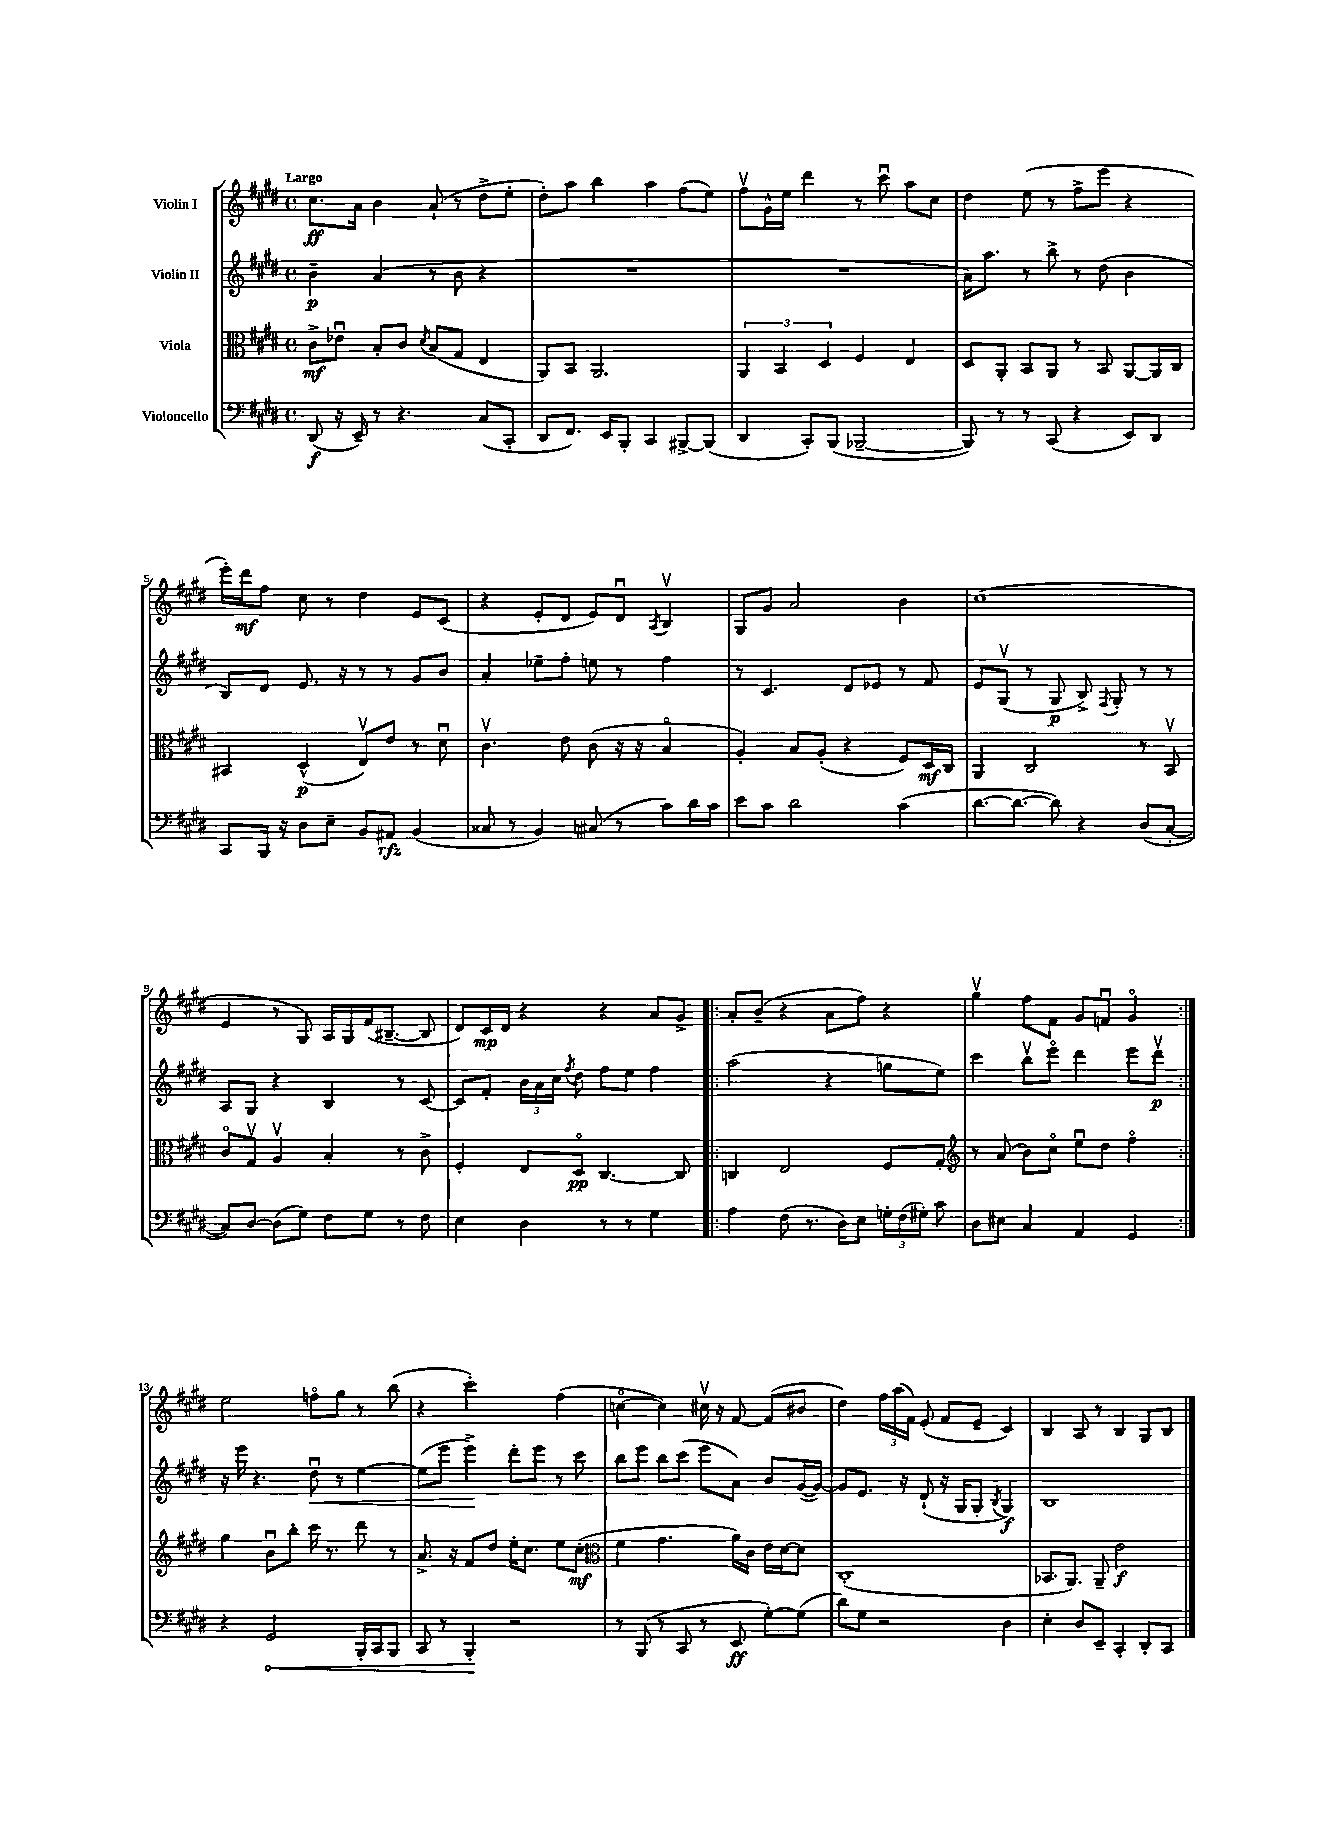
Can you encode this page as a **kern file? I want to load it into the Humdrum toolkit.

**kern	**kern	**kern	**kern
*staff4	*staff3	*staff2	*staff1
*clefF4	*clefC3	*clefG2	*clefG2
*k[f#c#g#d#]	*k[f#c#g#d#]	*k[f#c#g#d#]	*k[f#c#g#d#]
*M4/4	*M4/4	*M4/4	*M4/4
*met(c)	*met(c)	*met(c)	*met(c)
(8DD#	8c#^	4b~	8.cc#
16r	8e-u	.	.
16EE~)	.	.	16a
8r	8B'	(4a	4b
4.r	8c#	.	.
.	8qd#	.	.
.	(8B	8r	(8a`
.	8G#	8b	8r
(8C#	4E	4r	8dd#^
8CC#'	.	.	8ee'
=	=	=	=
8DD#	8AA)	1r	8dd#')
8.FF#)	8BB	.	8aa
.	2.AA	.	4bb
16EE	.	.	.
8BBB'	.	.	.
4CC#	.	.	4aa
[8BBB#^	.	.	(8ff#
(8BBB#]	.	.	8ee)
=	=	=	=
4DD#	6AA	1r	8ff#v
.	.	.	16g#^^
.	6BB	.	.
.	.	.	16ee
8CC#')	.	.	4ddd#
.	6D#	.	.
(8BBB	.	.	.
[2BBB-~	4F#	.	8r
.	.	.	8ccc#u
.	4E	.	8aa
.	.	.	8cc#
=	=	=	=
8BBB-])	8D#	16a)	4dd#
.	.	8.aa	.
8r	8AA'	.	.
8r	8BB	8r	(8ee
(8CC#	8AA	8bb^	8r
4r	8r	8r	8ff#^
.	8BB	(8dd#	8eee
8EE)	[8AA	4b	4r
8DD#	16AA]	.	.
.	16C#	.	.
=	=	=	=
8CC#	4BB#	8B)	16eee')
.	.	.	16ddd#
16BBB	.	8d#	8ff#
16r	.	.	.
8D#	(4D#^^	8.e	8cc#
8E~	.	.	8r
.	.	16r	.
8BB	8Ev)	8r	4dd#
8AA#	8e	8r	.
(4BB	8r	8g#	8e
.	8d#u	8b	(8c#
=	=	=	=
8C##	4.c#v	4a'	4r
8r	.	.	.
4BB)	.	8ee-~	8e'
.	8e	8ff#'	8d#
(8C#	(8c#	8ee	8e)
8r	16r	8r	8d#u
.	16r	.	.
.	.	.	8qA
8c#)	4Bo	4ff#	4Bv
16d#	.	.	.
16c#	.	.	.
=	=	=	=
8e	4A')	8r	8G#
8c#	.	4.c#	8g#
2d#	8B	.	2a
.	(8A'	.	.
.	4r	8d#	.
.	.	8e-	.
(4c#	8F#)	8r	4b
.	16D#	8f#	.
.	16C#	.	.
=	=	=	=
[8.d#	4AA	8e	(1cc#
.	.	(8G#v	.
8.d#_	.	.	.
.	2C#	8r	.
8d#])	.	8G#	.
4r	.	8B^)	.
.	.	8qF#	.
.	.	8G#'	.
(8D#	8r	8r	.
[8C#'	8BBv	8r	.
=	=	=	=
8C#])	8c#o	8A	4e
[8D#	8G#v	8G#	.
(8D#]	4Av	4r	8r
8G#)	.	.	8G#)
8F#	4B'	4B	16A
.	.	.	16G#
8G#	.	.	(16f#
.	.	.	[8.B#~
8r	8r	8r	.
8F#	8c#^	[8c#	8B#]
=	=	=	=
4E	4F#'	8c#]	8d#)
.	.	8f#'	16c#
.	.	.	16d#
4D#	8E	24b	4r
.	.	24a	.
.	.	24cc#	.
.	.	8qff#	.
.	8D#o	8dd#	.
8r	[4.C#	8ff#	4r
8r	.	8ee	.
4G#	.	4ff#	8a
.	8C#]	.	8g#^
=!|:	=!|:	=!|:	=!|:
4A	4C	(2aa	8a'
.	.	.	(8b~
(8F#	2E	.	4r
8.r	.	.	.
.	.	4r	8a
16D#)	.	.	.
8E	.	.	8ff#)
24G'	8F#	8gg	4r
(24F#	.	.	.
24G#')	.	.	.
8c#	8G#'	8ee)	.
=	=	=	=
*	*clefG2	*	*
8D#	8r	4ccc#	4gg#v
8E#	(8a	.	.
4C#	8b)	8bbv	8ff#
.	8cc#o	8eeeo	8f#
4AA	8eeu	4ddd#	8g#
.	8dd#	.	8fu
4GG#	4ff#o	8eee	4g#o
.	.	8ddd#v	.
=:|!	=:|!	=:|!	=:|!
4r	4gg#	16r	2ee
.	.	16eee	.
.	.	4.r	.
2GG#	8bu	.	.
.	8bb'	.	.
.	16ccc#	8dd#u	8ffo
.	8.r	.	.
.	.	8r	8gg#
16BBB'	8ddd#	[4ee	8r
16CC#	.	.	.
8BBB	8r	.	(8bb
=	=	=	=
8CC#	8.a^	(8ee]	4r
8r	.	8eee	.
.	16r	.	.
4BBB'	8f#	4eee^)	2ccc#')
.	8dd#	.	.
2r	16ee'	8ddd#'	.
.	8.cc#	.	.
.	.	8eee	.
.	8ee	8r	(4ff#
.	(8cc#'	8ccc#	.
=	=	=	=
*	*clefC3	*	*
8r	4f#	8bb	[4cco
(8BBB	.	8eee	.
8r	4.g#	8bb	4cc])
8CC#	.	(8ccc#	.
8r	.	8eee	16cc#v
.	.	.	16r
8EE	16a)	8a)	[8f#
.	16c#	.	.
[8G#')	16e	8b	(8f#]
.	[16d#	.	.
(8G#]	8d#]	([16g#	8b#
.	.	16g#_)	.
=	=	=	=
8d#)	(1C#'	8g#]	4dd#)
8G#	.	8.e	.
2r	.	.	24ff#
.	.	.	(24aa
.	.	16r	.
.	.	.	24f#)
.	.	(8d#`	(8e'
.	.	16r	8f#
.	.	16G#	.
.	.	8G#'	8e~
.	.	8qB	.
4D#	.	4G#)	4c#)
=	=	=	=
4E'	8.BB-	1B	4B
.	8.AA)	.	.
8D#	.	.	8A
8EE~	8AA~	.	8r
4CC#'	2e	.	4B
8DD#'	.	.	8G#
8CC#	.	.	8B
==	==	==	==
*-	*-	*-	*-
